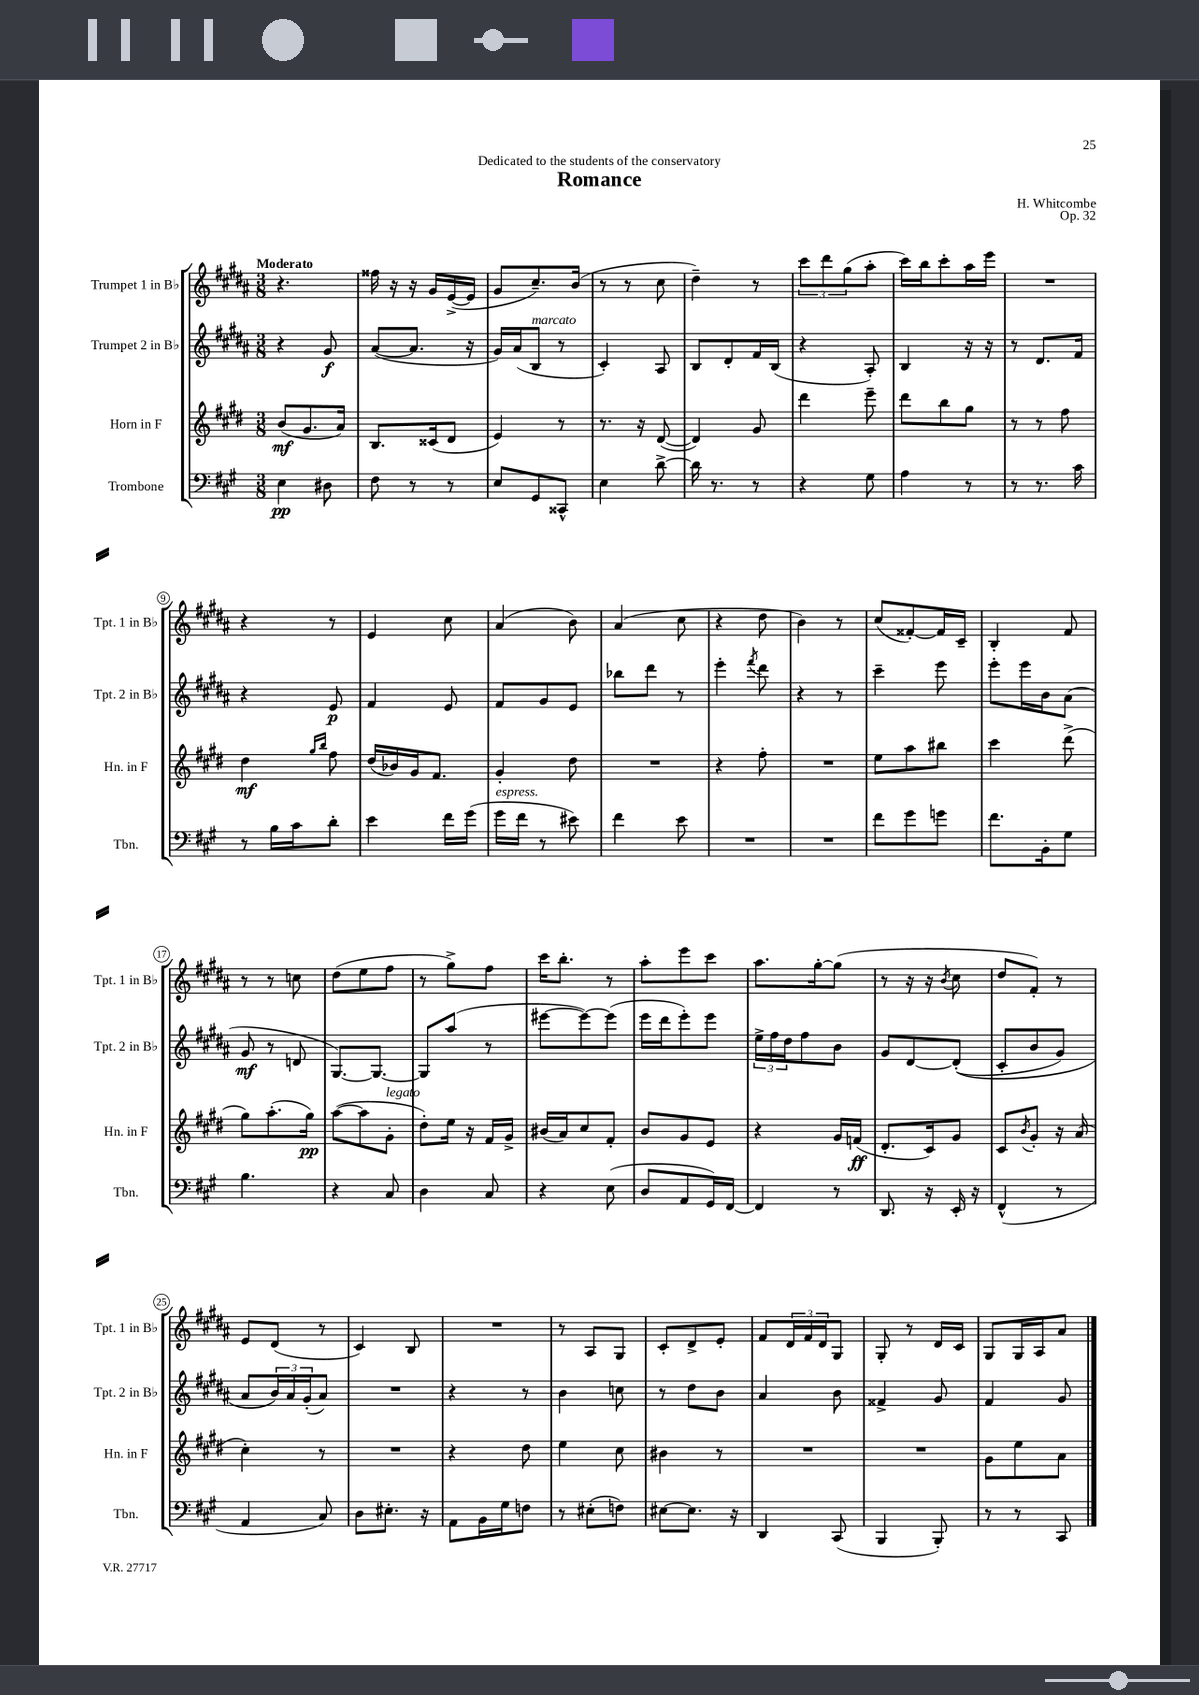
\header { title = "Romance" composer = "H. Whitcombe" dedication = "Dedicated to the students of the conservatory" opus = "Op. 32" }
<<
\new StaffGroup <<
\new Staff = "s0" \with { instrumentName = "Trumpet 1 in Bb" shortInstrumentName = "Tpt. 1 in Bb" } {
    \clef treble \key b \major \numericTimeSignature \time 3/8 \tempo "Moderato"
    r4. |
    fisis''16 r16 r16 gis'16 e'16~->( e'16 |
    gis'8 cis''8.--) b'16( |
    r8 r8 cis''8 |
    dis''4--) r8 |
    \tuplet 3/2 { cis'''8 dis'''8 gis''8( } ais''8-. |
    cis'''16) b''16 cis'''8-. ais''16 e'''16 |
    R4. |
    r4 r8 |
    e'4 cis''8 |
    ais'4( b'8) |
    ais'4( cis''8 |
    r4 dis''8 |
    b'4) r8 |
    cis''8( fisis'8~-.) fisis'16 cis'16-- |
    b4-. fis'8 |
    r8 r8 c''8 |
    dis''8( e''8 fis''8 |
    r8 gis''8->) fis''8 |
    cis'''16 b''8.-. r8 |
    ais''8-. e'''8 cis'''8 |
    ais''8. gis''16~-. gis''8( |
    r8 r16 r16 \acciaccatura { b'8 } cis''8 |
    dis''8 fis'8-.) r8 |
    e'8 dis'8( r8 |
    cis'4) b8 |
    R4. |
    r8 ais8 gis8 |
    cis'8-. dis'8-> e'8-. |
    fis'8 \tuplet 3/2 { dis'16 fis'16 dis'16 } gis8 |
    gis8-. r8 dis'16 cis'16 |
    gis8 gis16 ais16 ais'8 \bar "|." |
}
\new Staff = "s1" \with { instrumentName = "Trumpet 2 in Bb" shortInstrumentName = "Tpt. 2 in Bb" } {
    \clef treble \key b \major \numericTimeSignature \time 3/8
    r4 gis'8\f |
    ais'8~( ais'8. r16 |
    gis'16) ais'16( b8^\markup { \italic "marcato" } r8 |
    cis'4-.) ais8 |
    b8 dis'8-. fis'16 b16( |
    r4 ais8-.) |
    b4 r16 r16 |
    r8 dis'8. fis'16 |
    r4 e'8\p |
    fis'4 e'8 |
    fis'8 gis'8 e'8 |
    bes''8 dis'''8 r8 |
    e'''4-. \acciaccatura { fis'''8 } dis'''8 |
    r4 r8 |
    cis'''4-- e'''8 |
    e'''8-. e'''16 b'16 ais'8( |
    gis'8\mf r8 d'8 |
    gis8.~) gis8.~ |
    gis8 ais''8( r8 |
    eis'''8~ eis'''8~) eis'''8( |
    e'''16 dis'''16 e'''8-.) e'''8 |
    \tuplet 3/2 { e''16-> fis''16 dis''16 } fis''8 b'8 |
    gis'8 dis'8~ dis'8-.(\( |
    cis'8-. b'8 gis'8) |
    ais'8 \tuplet 3/2 { b'16\) ais'16 gis'16-.( } ais'8) |
    R4. |
    r4 r8 |
    b'4 c''8 |
    r8 dis''8 b'8 |
    ais'4 b'8 |
    fisis'4-> gis'8 |
    fis'4 gis'8 \bar "|." |
}
\new Staff = "s2" \with { instrumentName = "Horn in F" shortInstrumentName = "Hn. in F" } {
    \clef treble \key e \major \numericTimeSignature \time 3/8
    b'8\mf( gis'8. a'16) |
    b8. cisis'16( dis'8 |
    e'4) r8 |
    r8. r16 dis'8~( |
    dis'4) gis'8 |
    dis'''4 e'''8-- |
    dis'''8 b''8 gis''8 |
    r8 r8 fis''8 |
    dis''4\mf \grace { gis''16 b''16 } fis''8 |
    dis''16( bes'16) gis'16 fis'8. |
    gis'4-. dis''8 |
    R4. |
    r4 fis''8-. |
    R4. |
    e''8 a''8 bis''8 |
    cis'''4 dis'''8->( |
    gis''8) a''8.-.( gis''16\pp) |
    a''8~( a''8 gis'8-.^\markup { \italic "legato" } |
    dis''8-.) e''16 r16 fis'16 gis'16-> |
    bis'16( a'16) cis''8 fis'8-. |
    b'8 gis'8 e'8 |
    r4 gis'16 f'16\ff( |
    dis'8.-. cis'16) gis'8 |
    cis'8 \acciaccatura { b'8 } gis'8-. r16 a'16( |
    cis''4-.) r8 |
    R4. |
    r4 dis''8 |
    e''4 cis''8 |
    bis'4 r8 |
    R4. |
    R4. |
    gis'8 e''8 a'8 \bar "|." |
}
\new Staff = "s3" \with { instrumentName = "Trombone" shortInstrumentName = "Tbn." } {
    \clef bass \key a \major \numericTimeSignature \time 3/8
    e4\pp dis8 |
    fis8 r8 r8 |
    e8 gis,8 cisis,8-^ |
    e4 d'8~-> |
    d'16 r8. r8 |
    r4 gis8 |
    a4 r8 |
    r8 r8. cis'16 |
    r8 b16 cis'16 d'8-. |
    e'4 fis'16 gis'16( |
    gis'16^\markup { \italic "espress." } fis'16 r8 eis'8) |
    fis'4 e'8 |
    R4. |
    R4. |
    fis'8 gis'8 g'8 |
    fis'8. b,16-. gis8 |
    b4. |
    r4 cis8 |
    d4 cis8 |
    r4 e8( |
    d8 a,8 gis,16) fis,16~ |
    fis,4 r8 |
    d,8. r16 e,16-. r16 |
    fis,4-^( r8 |
    a,4 cis8) |
    d8 eis8.-. r16 |
    a,8 b,16 gis16 f8 |
    r8 eis8-.( f8) |
    eis8~ eis8. r16 |
    d,4 cis,8( |
    b,,4 b,,8-.) |
    r8 r8 cis,8 \bar "|." |
}
>>
>>
\layout { \context { \Score \override BarNumber.stencil = #(make-stencil-circler 0.1 0.3 ly:text-interface::print) } }
